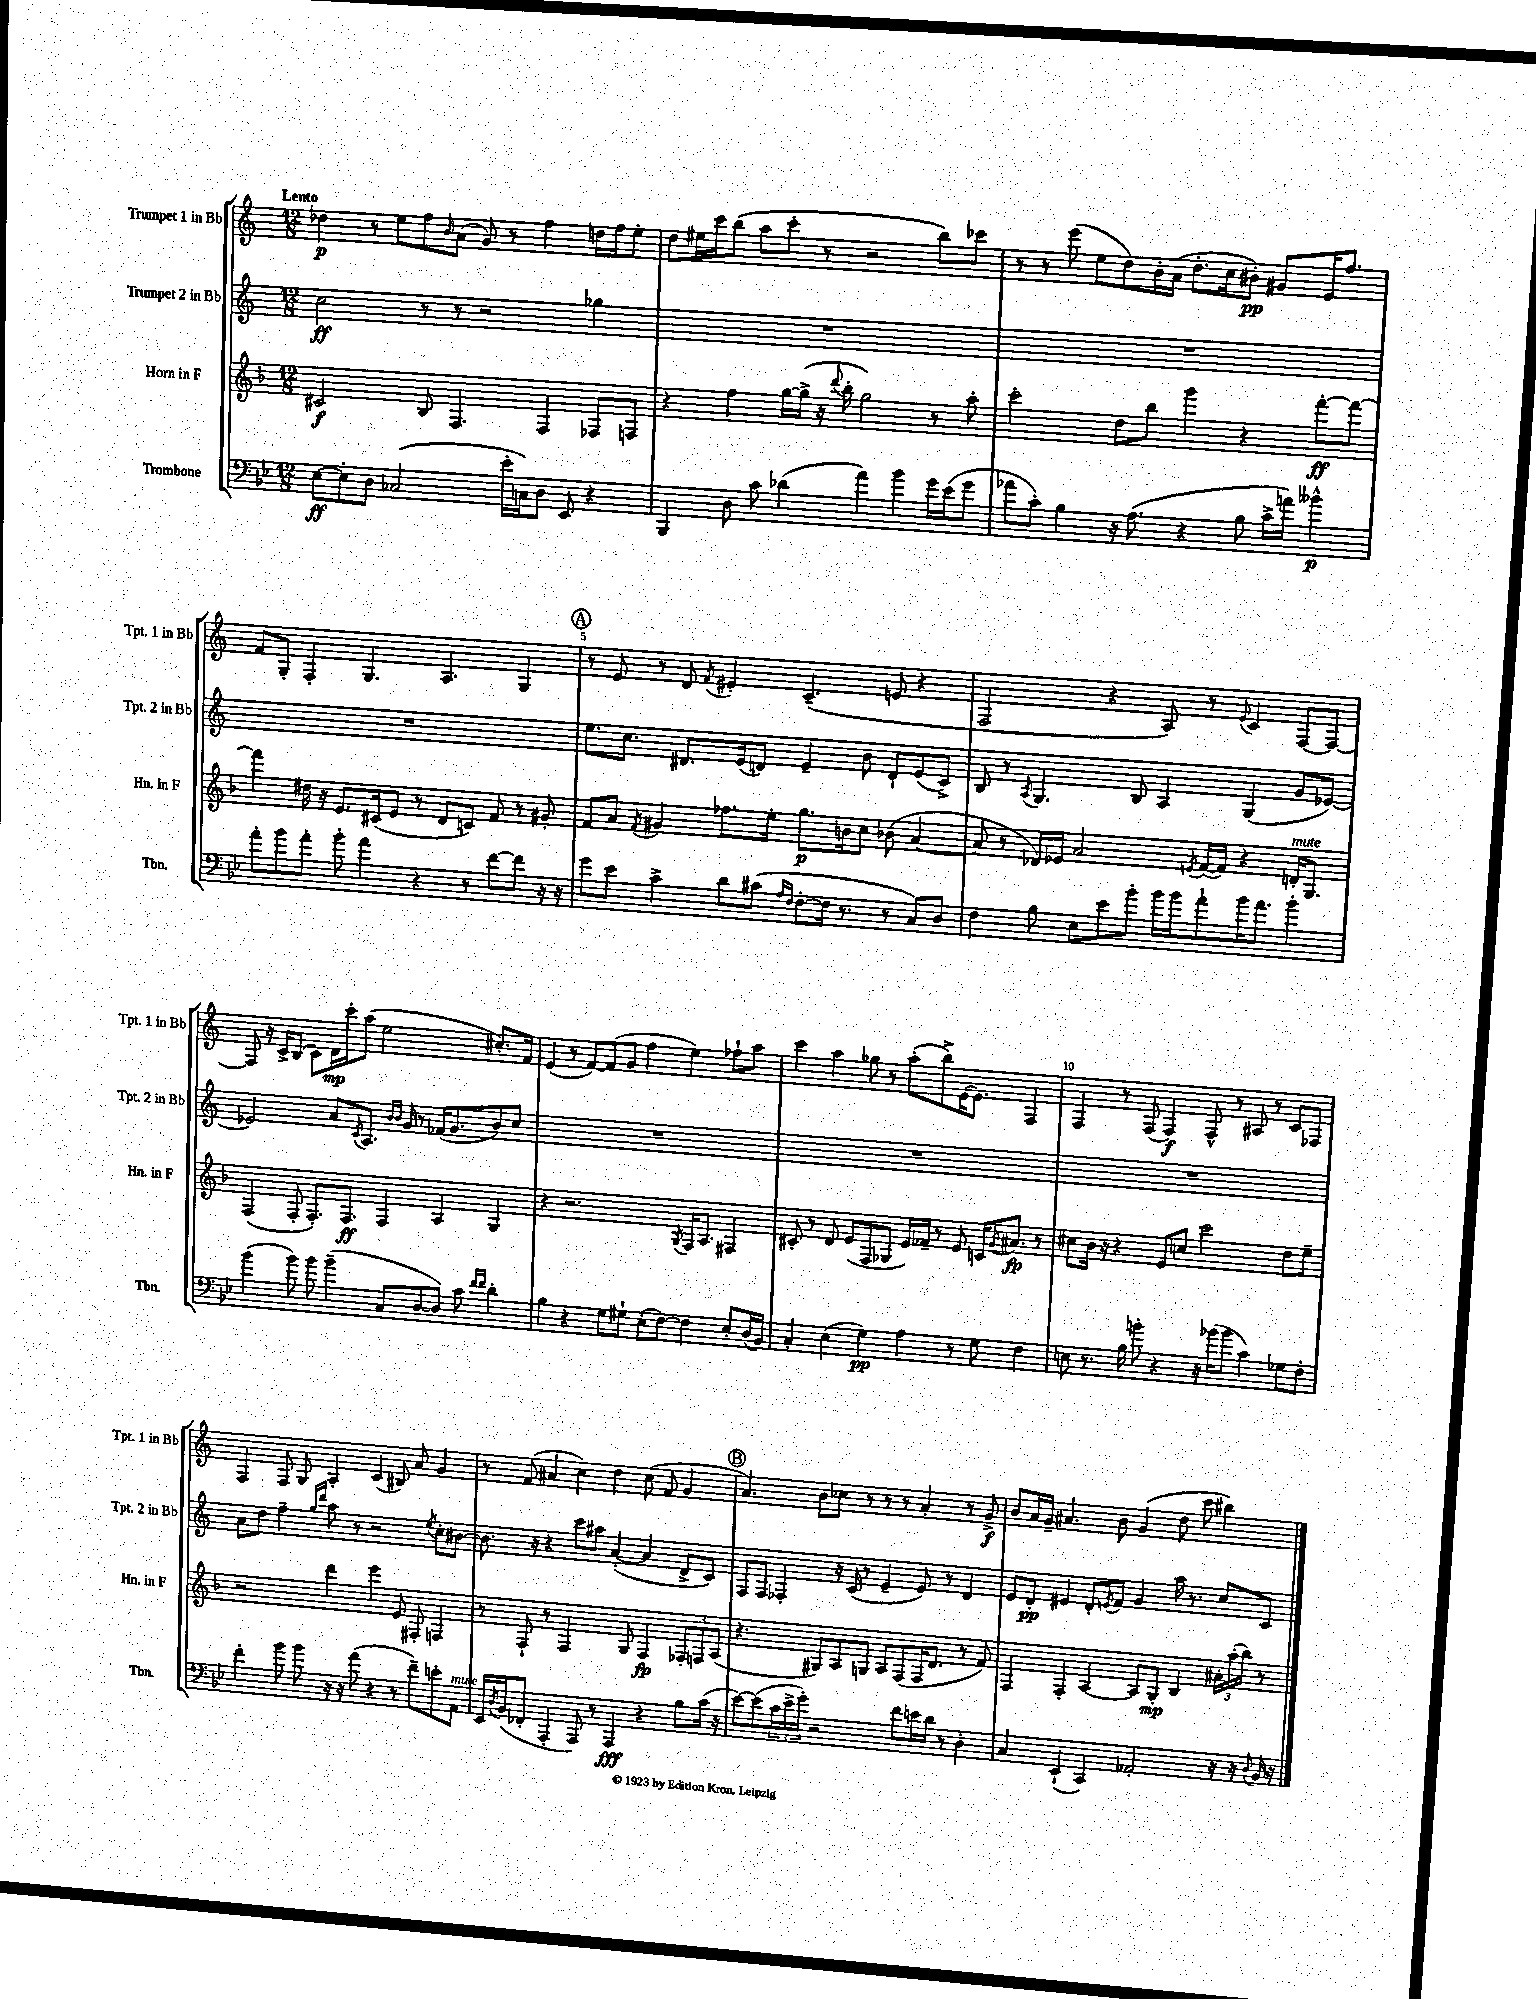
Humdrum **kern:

**kern	**kern	**kern	**kern
*staff4	*staff3	*staff2	*staff1
*clefF4	*clefG2	*clefG2	*clefG2
*k[b-e-]	*k[b-]	*k[]	*k[]
*M12/8	*M12/8	*M12/8	*M12/8
[8E-	2c#	2cc	4dd-
8E-']	.	.	.
8D	.	.	8r
(2C-	.	.	8ee
.	8B-	8r	8ff
.	.	.	16qqb
.	4.F	8r	(8a
.	.	2r	8g)
16e-'	.	.	8r
16C)	.	.	.
8D	4F	.	4ff
8EE-	.	.	.
4r	8F-	4gg-	16dd
.	.	.	16ff
.	8F	.	8ee'
=	=	=	=
4BBB-	4r	1.r	8dd
.	.	.	16ee#
.	.	.	16ccc
8D	4ff	.	(8bb
8c	.	.	8aa
(4d-	[16gg	.	8ccc'
.	(16gg^]	.	.
.	16r	.	8r
.	8qqddd	.	.
.	16bb-'	.	.
4a)	2gg)	.	2r
4b-	.	.	.
16g	8r	.	8bb)
(16e-	.	.	.
8g	8aa'	.	8ccc-
=	=	=	=
8a-	2ccc'	1.r	8r
8c')	.	.	8r
4B-	.	.	(8eee
.	.	.	8ee
16r	8dd	.	8dd)
(8.A	.	.	.
.	8bb-	.	16b'
.	.	.	(16a
4r	4ggg	.	8.dd'
.	.	.	16cc
8B-	4r	.	8b#')
16c^	.	.	8g#
16a)	.	.	.
4b--^^	[8fff'	.	16e
.	.	.	8.ff
.	8fff_	.	.
=	=	=	=
8a'	4fff]	1.r	8f
8b-	.	.	8G'
8a'	16dd#	.	4F'
.	16r	.	.
8b-'	8.e	.	.
4a	.	.	4.G
.	(16c#	.	.
.	8e	.	.
4r	8r	.	.
.	8d	.	4.A
8r	8c)	.	.
[8f	8f	.	.
8f]	8r	.	4G
16r	8g#'	.	.
16r	.	.	.
=	=	=	=
8g	8f	8.ee	8r
8e-	8a	.	8e
.	.	8.cc	.
.	8qf	.	.
4c^	4g#	.	8r
.	.	8.d#	8d
.	.	.	8qf
8d	8.ff-	.	4e#'
.	.	(16e	.
(8c#	.	8d)	.
.	16ee'	.	.
16qqA	.	.	.
16qqF	.	.	.
[8F'	8.gg	4e~	(4.c~
16F]	.	.	.
8.r	16b	.	.
.	8cc	8b	.
8r	(8b-	8d`	8e
8C)	[4a	(8e	4r
8D	.	8c^)	.
=	=	=	=
4F	8a]	8B	2F
.	8r	8r	.
.	.	8qA	.
8B-	16d-)	4.G	.
.	16e-	.	.
8E-	2a	.	.
8e-	.	.	4r
8b-'	.	8B	.
16b-	.	4A	8A)
16b-	.	.	.
.	8qe	.	.
8a`	([16f	.	8r
.	16f])	.	.
.	.	.	8qqe
16b-	4r	(4G	4c
8.a	.	.	.
4b-'	16d'	8g	[8F
.	8.G	.	.
.	.	[8e-)	8F_
=	=	=	=
(4b-	(4F	2e-]	8F]
.	.	.	16r
.	.	.	16c^
8b-)	8F'	.	(8B
8b-	8.F')	.	8c)
(4b-~	.	8a	16d
.	8.F	.	16ccc'
.	.	8qc	.
.	.	8.A	(8aa
8C	4F	.	2ee
.	.	16qqb	.
.	.	16qqb	.
.	.	16g	.
[8D	.	8r	.
8D])	4A	(16f-	.
.	.	8.g	.
8c	.	.	.
16qqf	.	.	.
16qqf	.	.	.
4d'	4G	8b)	8.cc#')
.	.	8cc	.
.	.	.	16f
=	=	=	=
4B-	4r	1.r	(4e
4r	2.r	.	8r
.	.	.	[8f)
8G	.	.	(8f]
8G#`	.	.	8g
(8E-'	.	.	4ff
[8F)	.	.	.
.	8qG	.	.
4F]	16F	.	4ee)
.	8.A	.	.
8E-'	4F#	.	8ff-`
(16D	.	.	8aa
16BB-)	.	.	.
=	=	=	=
4C'	8c#'	1.r	4ccc
.	8r	.	.
(4E-	8d	.	4aa
.	(8e	.	.
4G)	8F	.	8gg-
.	8G-	.	8r
4A	16e)	.	(8aa'
.	16f-~	.	.
.	8r	.	8bb^)
8r	8e	.	[16e
.	.	.	8.e]
8G	16c	.	.
.	8qg	.	.
.	8.a#	.	.
4F	.	.	4F
.	8r	.	.
=	=	=	=
8E	8cc#	1.r	4F
8.r	16b-	.	.
.	16r	.	.
.	4r	.	8r
16B-	.	.	.
8b'	.	.	(8F
4r	8e	.	4F)
.	8cc	.	.
16r	2ccc	.	8F^^
(16b-	.	.	.
8b-	.	.	8r
4c)	.	.	8A#
.	.	.	8r
8G-	8dd	.	8c
8F'	8ee~	.	8F-
=	=	=	=
4f'	2r	8a	4F
.	.	8dd	.
8b-	.	4ff~	8F
8b-	.	.	8G
.	.	16qqgg	.
.	.	16qqddd	.
16r	4ddd	8aa	4A'
16r	.	.	.
(8a	.	8r	.
4r	4eee	2r	(4c
8r	8e	.	8B#)
8f~)	8F#'	.	8a
.	.	8qee	.
8e'	4F	8cc'	4g
8AA	.	[8b#	.
=	=	=	=
16EE-	8r	8.b#]	8r
8qD	.	.	.
(16BB-	.	.	.
8FF-'	8F`	.	(8f
.	.	16r	.
4AAA'	8r	4r	4a#
.	2F	.	.
8AAA)	.	8ccc	4cc)
8r	.	8aa#	.
4AAA	.	([4a'	4dd
.	8G	.	.
4r	4F	4a]	(8cc
.	.	.	8f
8B-	12F-'	8d^	4g
.	12F	.	.
(16c	.	8c)	.
.	(12A	.	.
16r	.	.	.
=	=	=	=
[8e-)	4.r	8F	4.a)
(8e-]	.	8F	.
24c	.	4F-'	.
24e-^	.	.	.
24g')	.	.	.
2r	8G#)	.	8b
.	8A	16r	8cc-
.	.	(16c	.
.	8G	8r	8r
.	8A	4e~	8r
8f	(8F	.	8r
16e	16F	8e)	4a'
16d	8.d	.	.
8r	.	8r	.
4D'	8r	4d	8r
.	8f)	.	8g^
=	=	=	=
4C	4F	8e	8b
.	.	8d'	16a
.	.	.	16g~
(4EE-`	4F'	4e#	4.a#
4CC)	[4A	8d'	.
.	.	8qe	.
.	.	8f	8b
2AA-'	8A]	4g	(4g
.	8G'	.	.
.	4B-	16aa	8dd
.	.	8.r	.
.	.	.	8ccc
16r	24a#'	8cc	4bb#)
.	(24aa'	.	.
16r	.	.	.
.	24bb-)	.	.
8qqD	.	.	.
16BB-	8r	8c	.
16r	.	.	.
==	==	==	==
*-	*-	*-	*-
